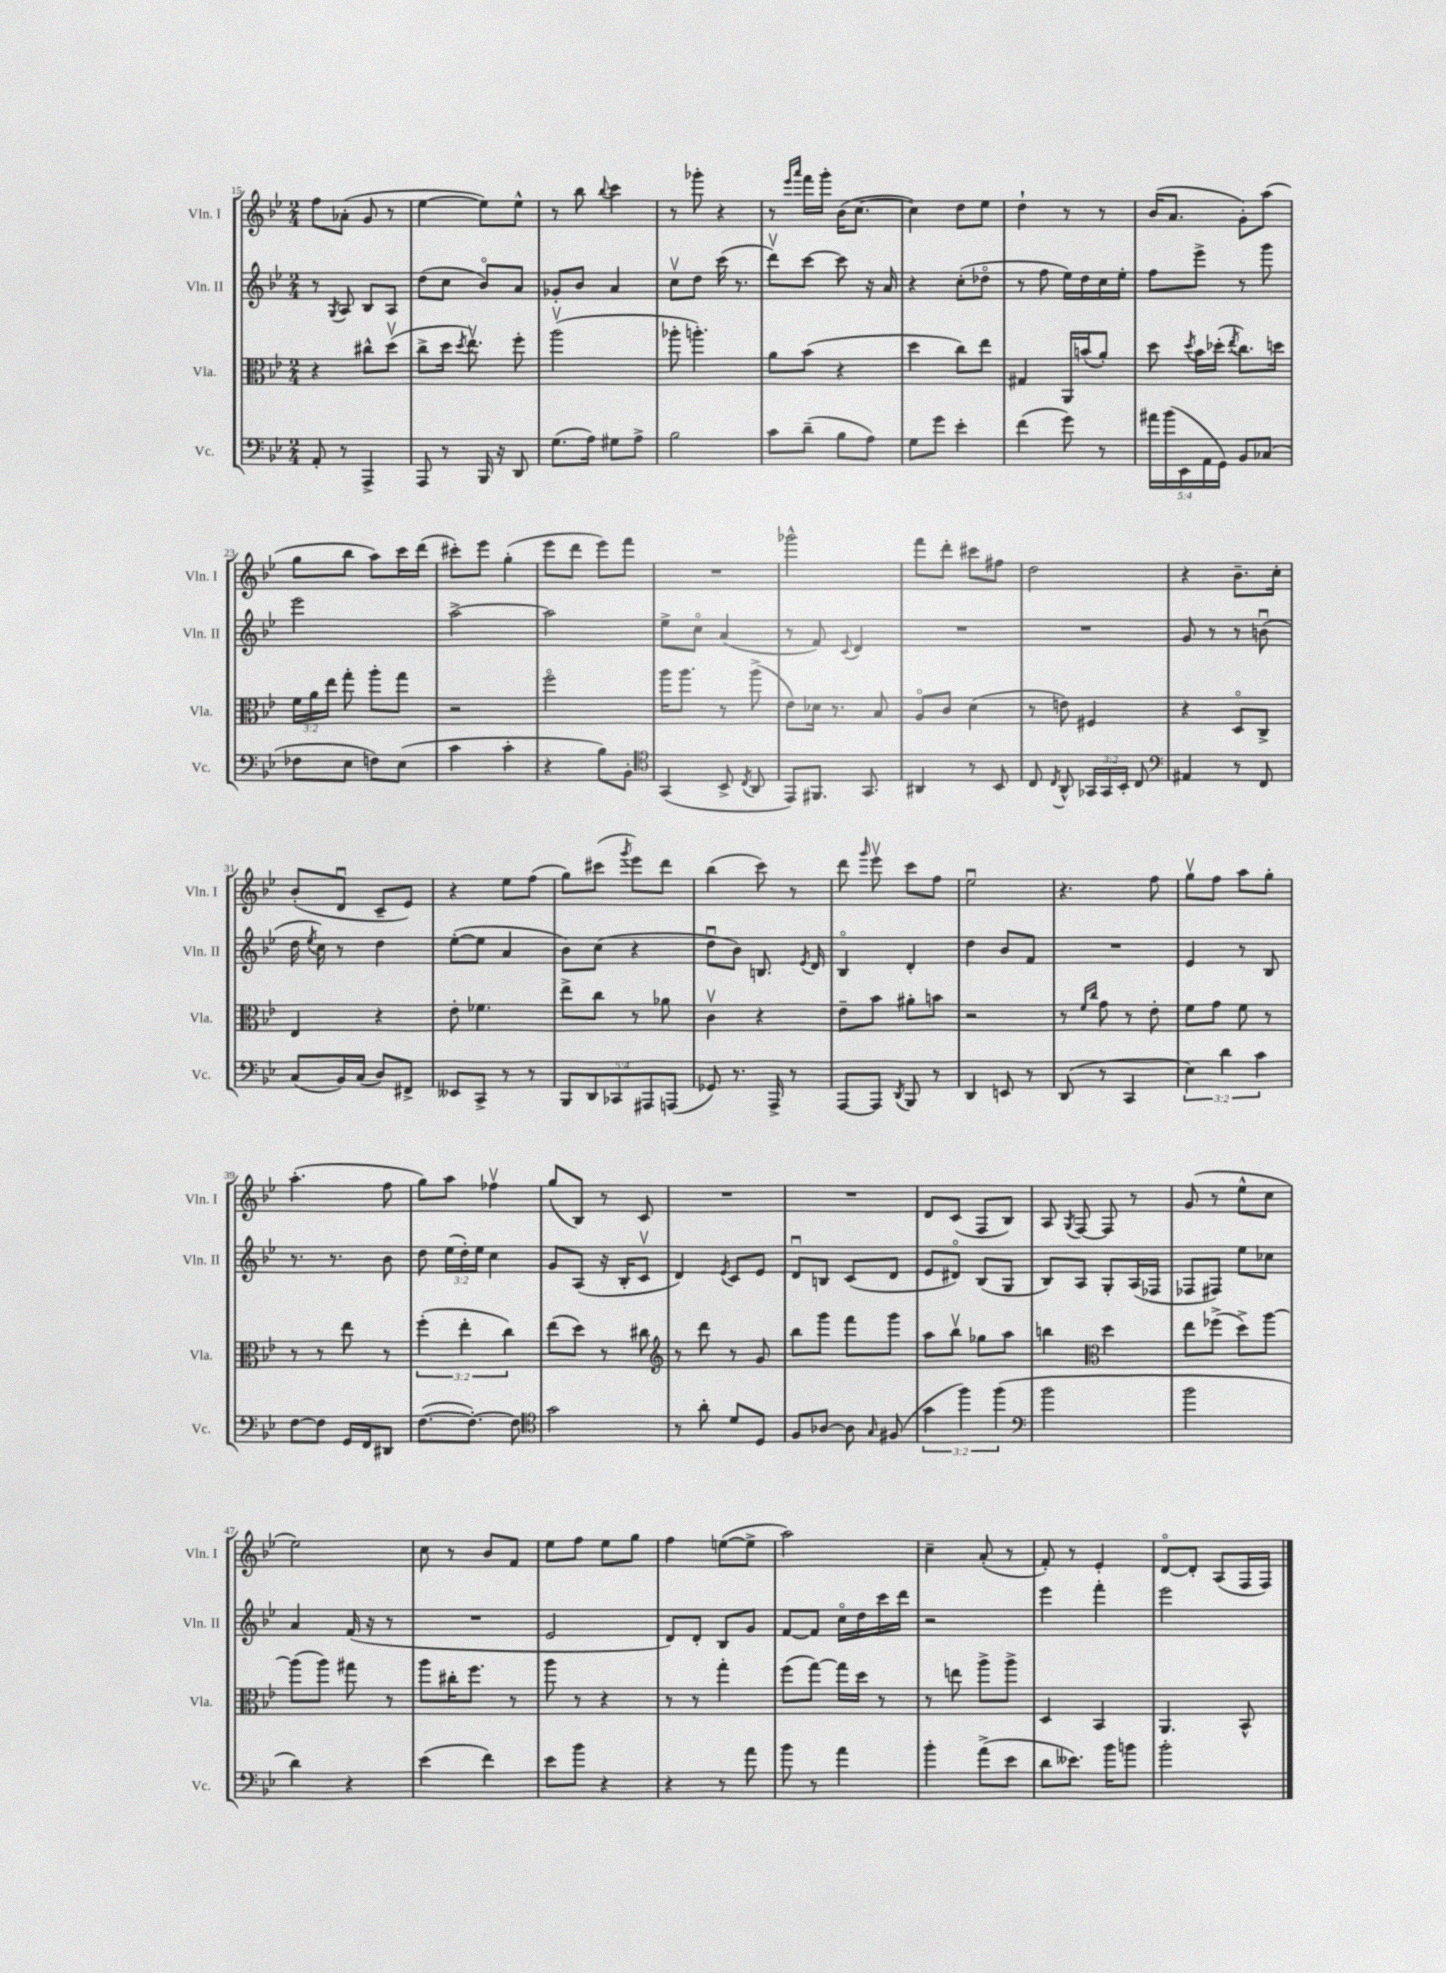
<<
\new StaffGroup <<
\new Staff = "s0" \with { instrumentName = "Vln. I" shortInstrumentName = "Vln. I" } {
    \clef treble \key bes \major \numericTimeSignature \time 2/4
    \autoBeamOff f''8[ aes'8]-.( g'8 r8 |
    ees''4~ ees''8[) ees''8]-^ |
    r8 bes''8 \appoggiatura { bes''8 } c'''4 |
    r8 ges'''8-. r4 |
    r8 \grace { ees'''16[ a'''16] } f'''16[ g'''16]-. bes'16[( c''8.]~ |
    c''4) d''8[ ees''8] |
    d''4-! r8 r8 |
    bes'16[( a'8.] g'8[-.) a''8]( |
    g''8[ bes''8] a''8[) c'''16 d'''16]( |
    cis'''8[-.) ees'''8] g''4-.( |
    ees'''8[ d'''8] ees'''8[) f'''8] |
    R2 |
    ges'''2-^ |
    f'''8[ d'''8]-. cis'''8[ fis''8] |
    d''2 |
    r4 bes'8.[-- c''16]-. |
    bes'8[-.( d'8]\downbow c'8[-- ees'8]) |
    r4 ees''8[ f''8]( |
    g''8[) cis'''8]( \acciaccatura { g'''8 } ees'''8[) d'''8] |
    bes''4( c'''8) r8 |
    d'''8 \grace { g'''16 } ees'''8\upbow c'''8[ f''8] |
    ees''2\downbow |
    r4. f''8 |
    g''8[\upbow f''8] a''8[ g''8]-. |
    a''4.-.( f''8 |
    g''8[) a''8] fes''4\upbow |
    g''8[( bes8]) r8 c'8 |
    R2 |
    R2 |
    d'8[ c'8]( f8[ bes8]) |
    a8 \acciaccatura { g8 } f8~ f8 r8 |
    g'8( r8 ees''8[-^ c''8] |
    ees''2) |
    c''8 r8 bes'8[ f'8] |
    ees''8[ f''8] ees''8[ g''8] |
    f''4 e''8[~( e''8]-> |
    a''2) |
    c''4-- a'8-.( r8 |
    f'8-.) r8 ees'4-. |
    d'8[~\flageolet d'8]-. a8[( f16 f16]) \bar "|." |
}
\new Staff = "s1" \with { instrumentName = "Vln. II" shortInstrumentName = "Vln. II" } {
    \clef treble \key bes \major \numericTimeSignature \time 2/4 \override Staff.TupletNumber.text = #tuplet-number::calc-fraction-text
    \autoBeamOff r8 \acciaccatura { g8 } a8 bes8[ a8] |
    d''8[( c''8] bes'8[\flageolet) a'8] |
    ges'8[-. bes'8] a'4 |
    c''8[\upbow d''8] c'''16( r8. |
    d'''8[\upbow) c'''8]~ c'''8 r16 a'16 |
    r4 c''8[-.( des''8]\flageolet |
    r8 f''8 ees''16[) d''16 c''16 ees''16]-. |
    f''8[ ees'''8]-> r8 g'''8 |
    ees'''2 |
    a''2~-> |
    a''2 |
    ees''8[-> c''8]\flageolet a'4( |
    r8 f'8) \appoggiatura { c'8 } d'4 |
    R2 |
    R2 |
    g'8 r8 r8 b'8\downbow( |
    d''16 \acciaccatura { ees''8 } c''16) r8 d''4 |
    ees''8[~-.( ees''8] a'4 |
    bes'8[) c''8]( r4 |
    d''8[\downbow bes'8]) b8. \acciaccatura { ees'8 } d'16 |
    bes4\flageolet d'4-. |
    d''4 bes'8[ f'8] |
    R2 |
    ees'4 r8 bes8 |
    r8. r8. bes'8 |
    d''8 \tuplet 3/2 { ees''16[( d''16-.) ees''16] } c''4 |
    g'8[ a8]( r16 bes16[-. c'8]\upbow |
    d'4) \acciaccatura { ees'8 } c'8[ ees'8] |
    d'8[\downbow b8] c'8[( d'8] |
    ees'8[ dis'8]\flageolet) bes8[( g8] |
    bes8[) a8] g8[-. a16( fes16] |
    fes8[ fis8]) ees''8[ ces''8] |
    a'4 f'16( r16 r8 |
    R2 |
    ees'2 |
    d'8[) d'8]-. bes8[ g'8] |
    f'8[~ f'8] c''16[\flageolet d''16 c'''16 d'''16] |
    r2 |
    ees'''4 f'''4-. |
    ees'''2 \bar "|." |
}
\new Staff = "s2" \with { instrumentName = "Vla." shortInstrumentName = "Vla." } {
    \clef alto \key bes \major \numericTimeSignature \time 2/4 \override Staff.TupletNumber.text = #tuplet-number::calc-fraction-text
    \autoBeamOff r4 cis''8[-^ d''8]\upbow( |
    c''8[-> d''16] \acciaccatura { d''8 } ees''8.\upbow) f''8-. |
    a''2\upbow( |
    aes''8-. a''4.-.) |
    a'8[ bes'8]( r4 |
    d''4 c''8[) ees''8] |
    gis4 a,16[ b'16( a'8]-.) |
    d''8 \acciaccatura { d''8 } bes'16[ des''16]-.( \acciaccatura { ees''8 } c''8.[) d''16] |
    \tuplet 3/2 { f'16[ a'16 ees''16] } g''8-. a''8[-. g''8] |
    r2 |
    f''2\flageolet |
    a''16[ a''8.] r8 a''8->( |
    ees'8[) des'16] r8. bes8 |
    a8[\flageolet c'8] d'4( |
    r8 e'8) fis4 |
    r4 d8[\flageolet c8]-> |
    ees4 r4 |
    ees'8-. fes'4. |
    ees''8[-> c''8] r8 aes'8 |
    c'4\upbow r4 |
    ees'8[-- bes'8] ais'8[-. b'8] |
    r2 |
    r8 \grace { f'16[ c''16] } g'8 r8 ees'8-. |
    f'8[ g'8] f'8 r8 |
    r8 r8 ees''8 r8 |
    \tuplet 3/2 { f''4-.( ees''4-. c''4) } |
    ees''8[( d''8]) r8 cis''8 |
    \clef treble r8 d'''8 r8 g'8 |
    bes''8[ g'''8] f'''8[ g'''8] |
    a''8[ bes''8]\upbow ges''8[ a''8] |
    b''4 \clef alto d''4 |
    ees''8[ fes''8]->( d''8[->) a''8]~ |
    a''8[( a''8]) gis''8 r8 |
    a''8[ cis''16-. f''8.] r8 |
    a''8 r8 r4 |
    r8 r8 g''4-. |
    f''8[( g''8]~) g''16[ d''16] r8 |
    r8 e''8 a''8[-> a''8]-> |
    d4 bes,4 |
    a,4. bes,8-^ \bar "|." |
}
\new Staff = "s3" \with { instrumentName = "Vc." shortInstrumentName = "Vc." } {
    \clef bass \key bes \major \numericTimeSignature \time 2/4 \override Staff.TupletNumber.text = #tuplet-number::calc-fraction-text
    \autoBeamOff a,8-. r8 a,,4-> |
    a,,8 r8 bes,,16 r16 d,8 |
    g8.[( a16]) gis8[ a8]-> |
    bes2 |
    c'8[ d'8]--( bes8[ a8]) |
    g8[ g'8] ees'4-. |
    f'4( g'8) r8 |
    \tuplet 5/4 { ais'16[ bes'16( ees,16 a,16 g,16]) } bes,8[ ces8]( |
    fes8[ ees8] f8[) ees8]( |
    c'4 c'4-. |
    r4 bes8[) bes,8]-. |
    \clef tenor g,4( bes,8-> \acciaccatura { c8 } a,8 |
    ees,8[) fis,8.] g,8. |
    ais,4 r8 bes,8 |
    c8 \acciaccatura { c8 } a,8-^ \tuplet 3/2 { ges,16[ ges,16 bes,16]-. } c8 |
    \clef bass ais,4 r8 f,8 |
    c8[( bes,16) c16]( d8[) fis,8]-> |
    eeses,8[ c,8]-> r8 r8 |
    \tuplet 5/4 { bes,,8[ d,8 ces,8 ais,,8 a,,8]( } |
    ges,8) r8. a,,16-> r8 |
    a,,8[~ a,,8] \acciaccatura { d,8 } bes,,8 r8 |
    d,4 e,8 r8 |
    d,8( r8 c,4 |
    \tuplet 3/2 { ees4) d'4 c'4 } |
    f8[~ f8] g,16[ f,16 dis,8] |
    f8.[~( f8.]~-.) f8 |
    \clef tenor g'2 |
    r8 a'8-. d'8[ d8] |
    f8[ aes8]~ aes8 \grace { g16 } fis8( |
    \tuplet 3/2 { g'4 f''4) f''4( } |
    \clef bass bes'2 |
    bes'2 |
    d'4) r4 |
    ees'4( f'4) |
    ees'8[ bes'8] r4 |
    r4 r8 a'8 |
    bes'8 r8 a'4 |
    bes'4-. a'8[->( ees'8] |
    d'8[ eeses'8.]) bes'16[ b'8] |
    bes'2-. \bar "|." |
}
>>
>>
\layout { \context { \Score currentBarNumber = #15 } }
